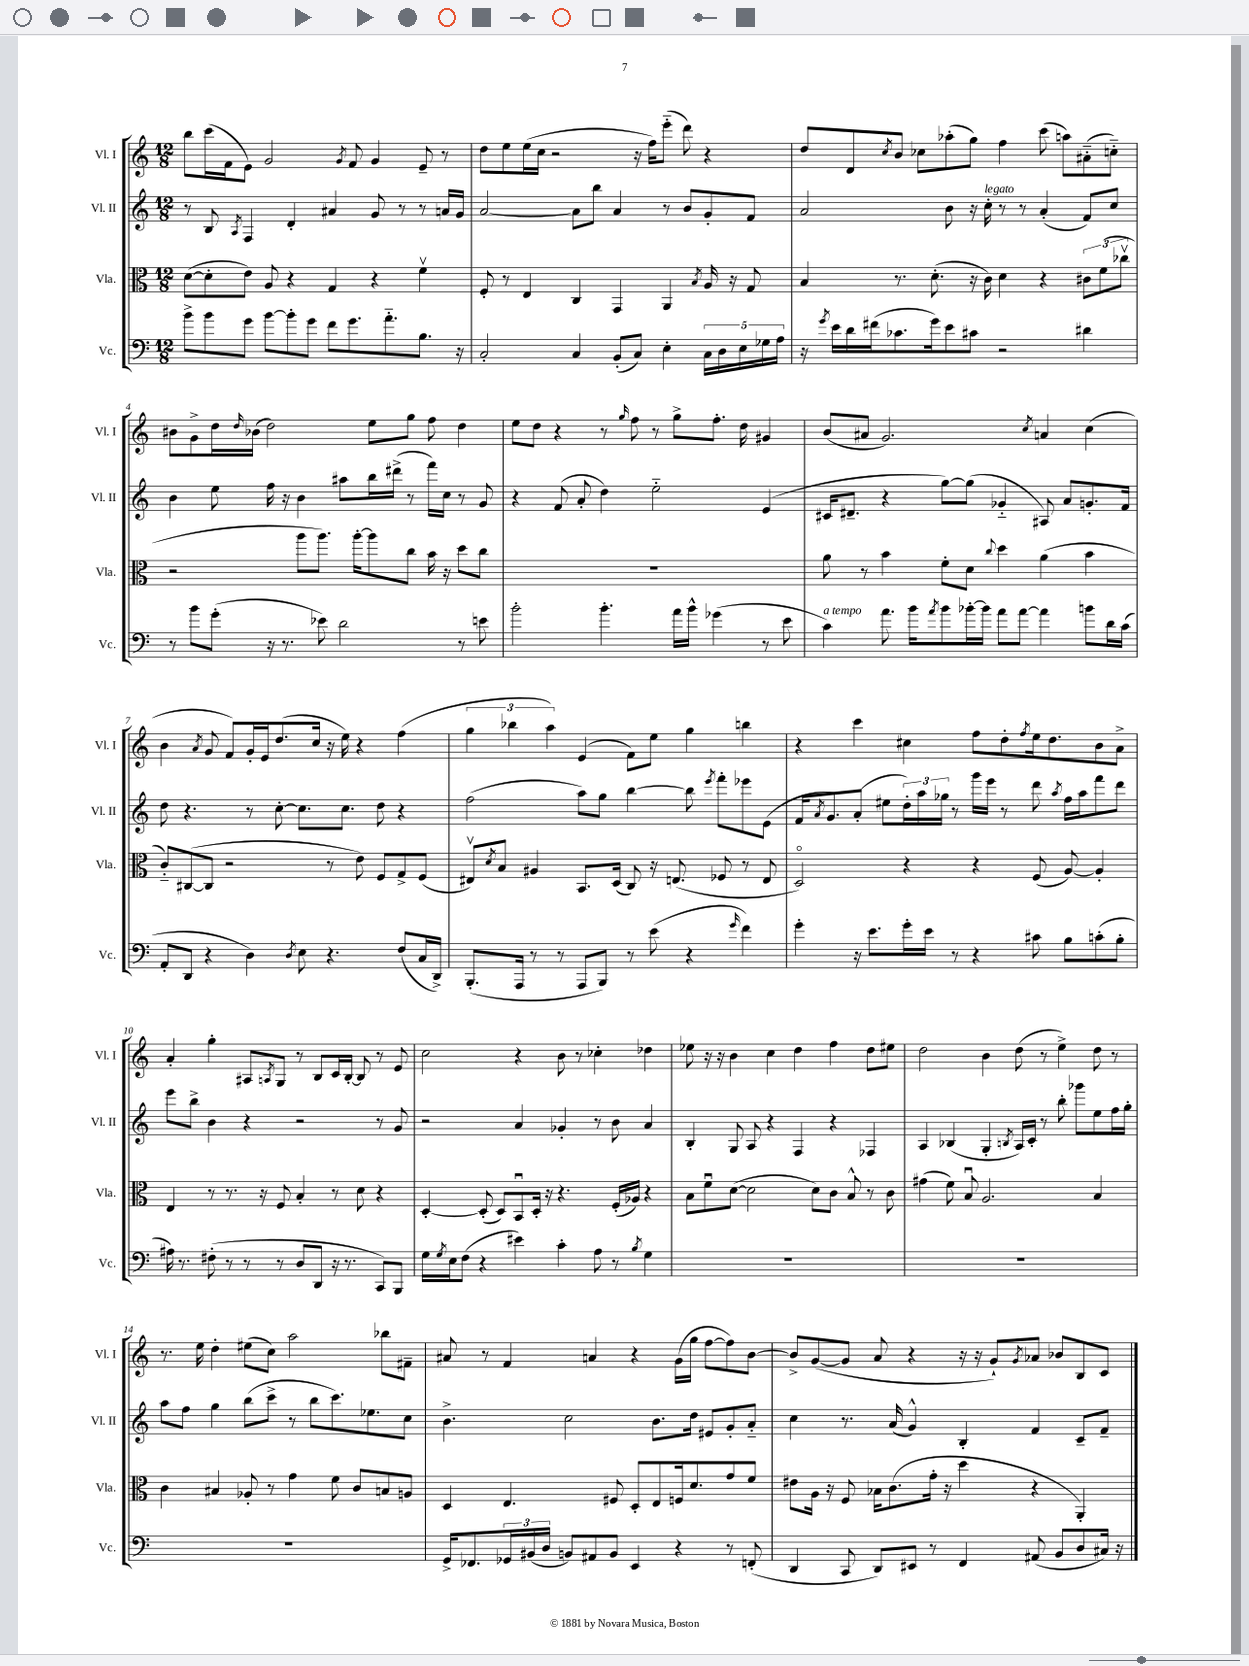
<<
\new StaffGroup <<
\new Staff = "s0" \with { instrumentName = "Vl. I" shortInstrumentName = "Vl. I" } {
    \clef treble \key c \major \numericTimeSignature \time 12/8
    b''8 c'''16( f'16 e'8) g'2 \acciaccatura { g'8 } f'8 g'4 e'8-- r8 |
    d''8 e''8 e''16( c''16 r2 r16 f''16) e'''8-_( d'''8) r4 |
    d''8 d'8 \acciaccatura { c''8 } b'8 ces''8 aes''8-.( g''8) f''4 c'''8( a''8) ais'8-_( c''8-_) |
    bis'8 g'8-> d''16 \grace { d''16 } bes'16( d''2) e''8 g''8 f''8 d''4 |
    e''8 d''8 r4 r8 \grace { g''16 } f''8 r8 g''8-> f''8.-. d''16 gis'4 |
    b'8( ais'8 g'2.) \acciaccatura { c''8 } a'4 c''4( |
    b'4 \acciaccatura { a'8 } g'8 f'8) g'16-. e'16 d''8.( c''16 r16 e''16) r4 f''4( |
    \tuplet 3/2 { g''4 bes''4 a''4) } e'4( f'8) e''8 g''4 b''4 |
    r4 c'''4 cis''4 f''8 d''8-. \acciaccatura { f''8 } e''16 d''8. b'8 a'8-> |
    a'4-. g''4-. ais8 \acciaccatura { a8 } g8 r8 b8 c'16 b16~-. b8 r8 e'8 |
    c''2 r4 b'8 r8 ces''4-. des''4 |
    ees''8 r16 r16 b'4 c''4 d''4 f''4 d''8 eis''8 |
    d''2 b'4 d''8( r8 e''4->) d''8 r8 |
    r8. e''16 d''4-. eis''8( c''8) a''2 bes''8 fis'8-- |
    ais'8 r8 f'4 a'4 r4 g'16( g''16 f''8~ f''8) b'8~ |
    b'8-> g'8~( g'8 a'8 r4 r16 r16 g'8-!) \acciaccatura { g'8 } aes'8 bes'8 b8 c'8 \bar "|." |
}
\new Staff = "s1" \with { instrumentName = "Vl. II" shortInstrumentName = "Vl. II" } {
    \clef treble \key c \major \numericTimeSignature \time 12/8
    r8 b8 \acciaccatura { a8 } f4 d'4-. ais'4 g'8 r8 r8 a'16 g'16 |
    a'2~ a'8 b''8 a'4 r8 b'8 g'8-. f'8 |
    a'2 b'8 r16 c''16-.^\markup { \italic "legato" } r8 r8 a'4-.( f'8) c''8 |
    b'4 e''8 f''16 r16 b'4 ais''8 b''16 dis'''16->( r8 f'''16) c''16 r8 g'8 |
    r4 f'8( a'8-. d''4) e''2-_ e'4( |
    cis'16 dis'8.-- r4 g''8~) g''8( ges'4-_ ais8) a'8 g'8.-. f'16 |
    d''8 r4. r8 c''8~-. c''8. c''8. d''8 r4 |
    f''2( a''8) g''8 b''4~ b''8 \acciaccatura { e'''8 } f'''8-. ees'''8 e'8( |
    f'16 \acciaccatura { a'8 } g'8.) a'8-.( eis''8 \tuplet 3/2 { d''16-.) a''16 ges''16 } r8 g'''16 e'''16 r8 d'''8 \acciaccatura { a''8 } f''16 a''16 f'''8 d'''8 |
    e'''8 b''8-> b'4 r4 r2 r8 g'8 |
    r2 a'4 ges'4-. r8 b'8 a'4 |
    b4-. g8 a8 r4 f4 r4 fes4 |
    a4 bes4( g4-. \acciaccatura { b8 } a16) c'16-. r8 b''8-. ges'''8 e''8 f''16 g''16-. |
    a''8 f''8 g''4 b''8( c'''8-> r8 b''8 c'''8.) ees''8. c''8 |
    b'4.-> c''2 b'8. d''16 eis'8 g'8-. a'8-_ |
    c''4 r8. a'16( g'4-^) b4-. f'4 c'8-- f'8-- \bar "|." |
}
\new Staff = "s2" \with { instrumentName = "Vla." shortInstrumentName = "Vla." } {
    \clef alto \key c \major \numericTimeSignature \time 12/8
    d'8~( d'8-. e'8) a8 r4 g4 r4 f'4\upbow |
    f8-. r8 e4 c4 g,4 a,4 \acciaccatura { b8 } a16 r16 g8 |
    b4 r8. d'8.-.( r16 c'16) d'4 r4 \tuplet 3/2 { cis'8 f'8( ces''8\upbow } |
    r2 a''8 a''8.) a''16~-. a''8 c''8 b'16 r16 d''8 c''8 |
    R1. |
    a'8 r8 b'4 f'8-. d'8 \appoggiatura { c''8 } d''4 a'4( b'4 |
    c'8-_) cis8~( cis8 r2 r8 e'8) f8 g8-> f8( |
    eis8\upbow) \acciaccatura { d'8 } b8 ais4 b,8. d16( c8) r16 e8.( fes8 r8 e8 |
    d2\flageolet) r4 r4 f8( a8~) a4-. |
    e4 r8 r8. r16 f8 b4-. r8 d'8 r4 |
    d4~-. d8-.( d8) b,8\downbow d16-. r16 r4. f16-.( aes16) r4 |
    b8 f'8\downbow d'8~( d'2 d'8) c'8 b8-^ r8 c'8 |
    gis'4( f'8) b8\downbow a2. b4 |
    c'4 bis4 aes8-. r8 g'4 f'8 c'8 b8 a8 |
    d4 e4. fis8 d8-. e8 f16 d'8. g'8 f'8 |
    eis'8 a16 r16 f8 bes16 c'8.( g'16-. r16 d''4 r4 a,4-.) \bar "|." |
}
\new Staff = "s3" \with { instrumentName = "Vc." shortInstrumentName = "Vc." } {
    \clef bass \key c \major \numericTimeSignature \time 12/8
    b'8-> b'8 g'8 b'8~ b'8-. g'8 f'8 g'8. a'8.-_ b8. r16 |
    c2-. c4 b,8-.( c8) e4-. \tuplet 5/4 { c16 d16 e16 ges16 a16 } |
    r16 \acciaccatura { g'8 } e'16 d'16 fis'16( ces'8. g'16) e'8 cis'8 r2 dis'4 |
    r8 b'8 g'8-.( r16 r8. ees'8) d'2 r8 e'8 |
    b'2-. b'4.-. a'16 b'16-^ ges'4( r8 e'8 |
    c'4^\markup { \italic "a tempo" }) a'8. b'16 \acciaccatura { a'8 } b'8 bes'16~-. bes'16 a'8 a'8~ a'4 b'8 d'16 c'16( |
    a,8-. d,8 r4 d4) \acciaccatura { d8 } e8 r4. f8( c16 d,16->) |
    b,,8.-.( a,,16 r8 r8 a,,8 b,,8) r8 e'8( r4 \grace { g'16 } f'4) |
    g'4-. r16 e'8. g'16-. e'16 r8 r4 cis'8 b8 c'8-.( b8-. |
    ais16) r8. fis8-.( r8 r8 r8 d8 d,8 r16 r8. c,8) b,,8 |
    g16 \acciaccatura { g8 } e16 f8( r4 eis'4) c'4-. a8 r8 \acciaccatura { b8 } g4 |
    R1. |
    R1. |
    R1. |
    g,16-> fes,8. \tuplet 3/2 { ges,16 bis,16( d16 } b,8) ais,8 b,8 e,4 r4 r8 f,8-.( |
    d,4 c,8 d,8) eis,8 r8 f,4 ais,8( b,8 d8 cis16) r16 \bar "|." |
}
>>
>>
